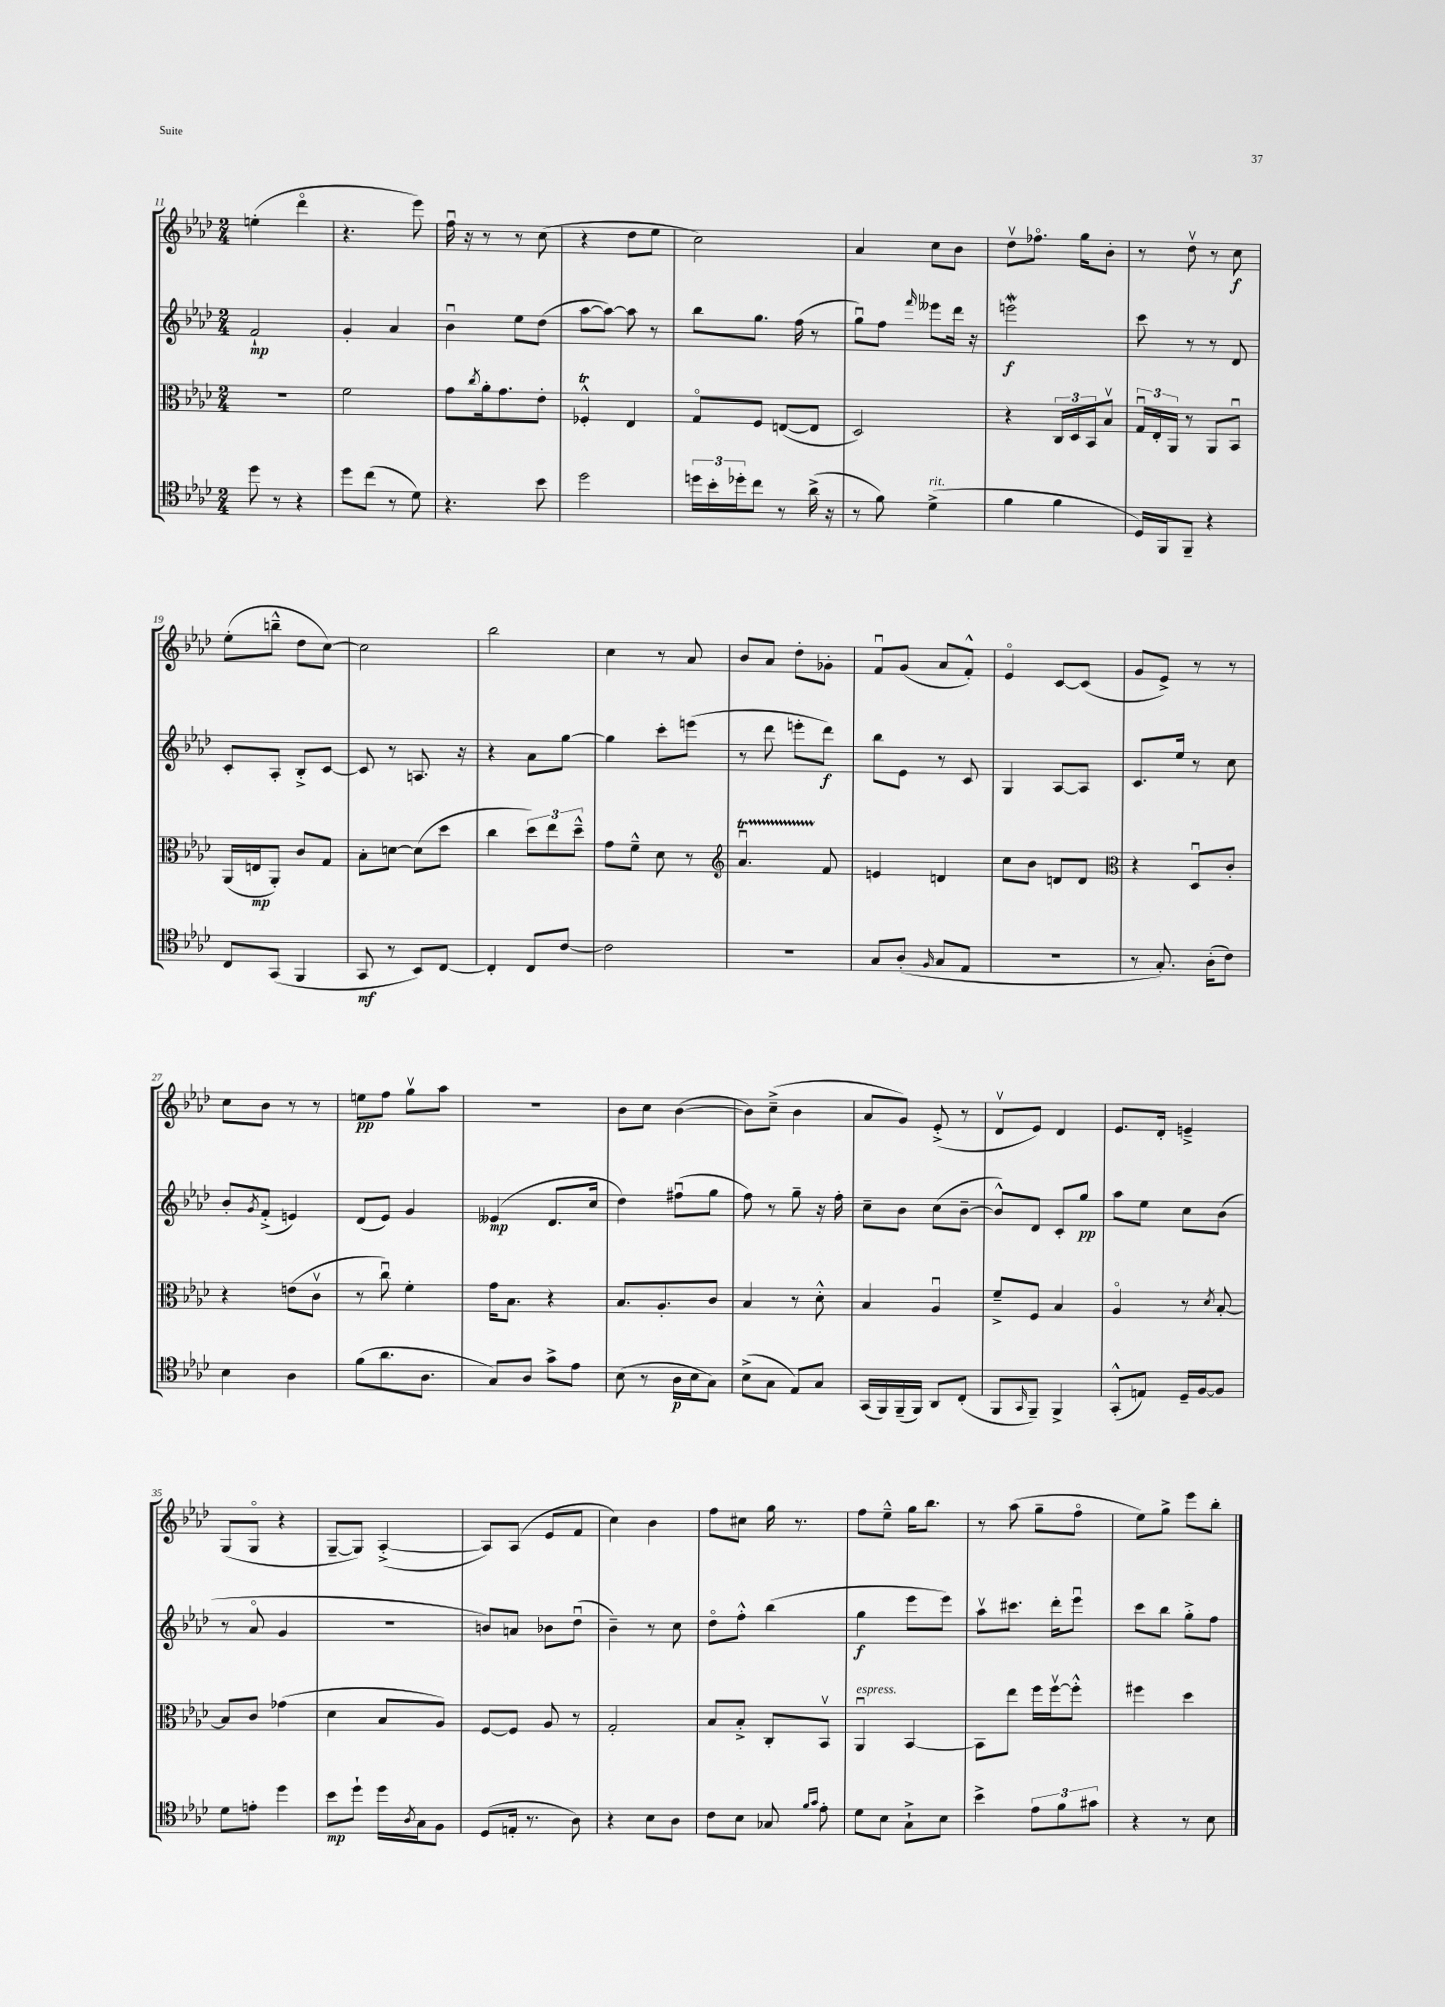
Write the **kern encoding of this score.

**kern	**dynam	**kern	**dynam	**kern	**dynam	**kern	**dynam
*part4	*part4	*part3	*part3	*part2	*part2	*part1	*part1
*staff4	*staff4	*staff3	*staff3	*staff2	*staff2	*staff1	*staff1
*clefC4	*	*clefC3	*	*clefG2	*	*clefG2	*
*k[b-e-a-d-]	*	*k[b-e-a-d-]	*	*k[b-e-a-d-]	*	*k[b-e-a-d-]	*
*M2/4	*	*M2/4	*	*M2/4	*	*M2/4	*
=11	=11	=11	=11	=11	=11	=11	=11
8dd-\	.	2r	.	2f`/	mp	(4een'\	.
8r	.	.	.	.	.	.	.
4r	.	.	.	.	.	4ddd-\	.
=12	=12	=12	=12	=12	=12	=12	=12
8dd-\L	.	2f\	.	4g'/	.	4.r	.
(8cc\J	.	.	.	.	.	.	.
8r	.	.	.	4a-/	.	.	.
8d-\)	.	.	.	.	.	8eee-\)	.
=13	=13	=13	=13	=13	=13	=13	=13
4.r	.	8g\L	.	4b-u\	.	16ffu\	.
.	.	.	.	.	.	16r	.
.	.	8qcc/	.	.	.	.	.
.	.	16a-'\k	.	.	.	8r	.
.	.	8.g\	.	.	.	.	.
.	.	.	.	8ee-\L	.	8r	.
8b-\	.	8e-'\J	.	(8dd-\J	.	(8cc\	.
=14	=14	=14	=14	=14	=14	=14	=14
2dd-\	.	4F-XT'^^/	.	[8aa-\L	.	4r	.
.	.	.	.	8aa-\J_)	.	.	.
.	.	4E-/	.	8aa-\]	.	8dd-\L	.
.	.	.	.	8r	.	8ee-\J	.
=15	=15	=15	=15	=15	=15	=15	=15
24ddn\LL	.	8G/L	.	8bb-\L	.	2cc\)	.
24b-'\	.	.	.	.	.	.	.
24dd-X'\J	.	.	.	.	.	.	.
8cc\J	.	8F/J	.	8.gg\J	.	.	.
8r	.	([8En/L	.	.	.	.	.
.	.	.	.	(16ff\	.	.	.
(16a-^\	.	8E/J]	.	8r	.	.	.
16r	.	.	.	.	.	.	.
=16	=16	=16	=16	=16	=16	=16	=16
8r	.	2D-/)	.	8ggu\L)	.	4a-/	.
8f\)	.	.	.	8ff\J	.	.	.
.	.	.	.	16qqfff/	.	.	.
!LO:TX:a:i:t=rit.	!	!	!	!	!	!	!
(4d-^\	.	.	.	8eee--X\L	.	8cc\L	.
.	.	.	.	16ddd-\Jk	.	8b-\J	.
.	.	.	.	16r	.	.	.
=17	=17	=17	=17	=17	=17	=17	=17
4f\	.	4r	.	2eeenW\	f	8dd-v\L	.
.	.	.	.	.	.	8.ff-X\J	.
4f\	.	24C/LL	.	.	.	.	.
.	.	24D-/	.	.	.	.	.
.	.	.	.	.	.	16gg\KL	.
.	.	24BB-/J	.	.	.	.	.
.	.	8B-v/J	.	.	.	8b-'\J	.
=18	=18	=18	=18	=18	=18	=18	=18
16D-/LL)	.	24Gu/LL	.	8ccc\	.	8r	.
.	.	24E-'/	.	.	.	.	.
16FF/J	.	.	.	.	.	.	.
.	.	24AA-/JJ	.	.	.	.	.
8FF~/J	.	8r	.	8r	.	8dd-v\	.
4r	.	8AA-/L	.	8r	.	8r	.
.	.	8BB-u/J	.	8d-/	.	8cc\	f
!!LO:LB:g=z
=19	=19	=19	=19	=19	=19	=19	=19
8C/L	.	(16AA-/LL	.	8c'/L	.	(8ee-'\L	.
.	.	16En/J	mp	.	.	.	.
(8GG/J	.	8AA-'/J)	.	8A-'/J	.	8bbn~^^\J	.
4FF/	.	8c/L	.	8B-'^/L	.	8dd-\L	.
.	.	8G/J	.	[8c/J	.	[8cc\J)	.
=20	=20	=20	=20	=20	=20	=20	=20
8GG/	mf	8B-'\L	.	8c/]	.	2cc\]	.
8r	.	[8dn\J	.	8r	.	.	.
8BB-/L)	.	(8d\L]	.	8.An/	.	.	.
[8C/J	.	8dd-\J	.	.	.	.	.
.	.	.	.	16r	.	.	.
=21	=21	=21	=21	=21	=21	=21	=21
4C'/]	.	4cc\	.	4r	.	2bb-\	.
8C/L	.	12dd-\L)	.	8a-\L	.	.	.
.	.	12ee-\	.	.	.	.	.
[8c/J	.	.	.	[8gg\J	.	.	.
.	.	12dd-~^^\J	.	.	.	.	.
=22	=22	=22	=22	=22	=22	=22	=22
2c\]	.	8g\L	.	4gg\]	.	4cc\	.
.	.	8f~^^\J	.	.	.	.	.
.	.	8d-\	.	8ccc'\L	.	8r	.
.	.	8r	.	(8eeen\J	.	8a-/	.
=23	=23	=23	=23	=23	=23	=23	=23
*	*	*clefG2	*	*	*	*	*
2r	.	4.a-Tu/	.	8r	.	8b-/L	.
.	.	.	.	8ddd-\	.	8a-/J	.
.	.	.	.	8eeen'\L	.	8dd-'\L	.
.	.	8f/	.	8ddd-\J)	f	8g-X'\J	.
=24	=24	=24	=24	=24	=24	=24	=24
8G/L	.	4en/	.	8bb-\L	.	8fu/L	.
(8A-'/J	.	.	.	8e-\J	.	(8g/J	.
16qqF/	.	.	.	.	.	.	.
8G/L	.	4dn/	.	8r	.	8a-/L	.
8E-/J	.	.	.	8c/	.	8f'^^/J)	.
=25	=25	=25	=25	=25	=25	=25	=25
2r	.	8cc\L	.	4G/	.	4e-/	.
.	.	8b-\J	.	.	.	.	.
.	.	8dn/L	.	[8A-/L	.	[8c/L	.
.	.	8d/J	.	8A-/J]	.	(8c/J]	.
=26	=26	=26	=26	=26	=26	=26	=26
*	*	*clefC3	*	*	*	*	*
8r	.	4r	.	8.c/L	.	8g/L	.
8.G'/)	.	.	.	.	.	8e-^/J)	.
.	.	.	.	16ee-/Jk	.	.	.
.	.	8D-u/L	.	8r	.	8r	.
(16A-'\KL	.	.	.	.	.	.	.
8c\J)	.	8c'/J	.	8cc\	.	8r	.
!!LO:LB:g=z
=27	=27	=27	=27	=27	=27	=27	=27
4B-\	.	4r	.	8b-'/L	.	8cc\L	.
.	.	.	.	8qg/	.	.	.
.	.	.	.	(8f'^/J	.	8b-\J	.
4A-\	.	(8en\L	.	4en/)	.	8r	.
.	.	8cv\J	.	.	.	8r	.
=28	=28	=28	=28	=28	=28	=28	=28
(8f\L	.	8r	.	(8d-/L	.	8een\L	pp
8.a-\	.	8ccu\)	.	8e-/J)	.	8ff\J	.
.	.	4f'\	.	4g/	.	8ggv\L	.
8.A-\J	.	.	.	.	.	.	.
.	.	.	.	.	.	8aa-\J	.
=29	=29	=29	=29	=29	=29	=29	=29
8G/L)	.	16g\KL	.	(4e--X/	mp	2r	.
.	.	8.B-\J	.	.	.	.	.
8A-/J	.	.	.	.	.	.	.
8g^\L	.	4r	.	8.d-/L	.	.	.
8e-\J	.	.	.	.	.	.	.
.	.	.	.	16cc/Jk	.	.	.
=30	=30	=30	=30	=30	=30	=30	=30
(8B-\	.	8.B-/L	.	4dd-\)	.	8b-\L	.
8r	.	.	.	.	.	8cc\J	.
.	.	8.A-'/	.	.	.	.	.
16A-\LL	p	.	.	(8ff#Xu\L	.	([4b-\	.
16B-\J	.	.	.	.	.	.	.
8G\J)	.	8c/J	.	8gg\J	.	.	.
=31	=31	=31	=31	=31	=31	=31	=31
(8B-^\L	.	4B-/	.	8ff\)	.	8b-\L])	.
8G\J	.	.	.	8r	.	(8cc~^\J	.
8E-/L)	.	8r	.	8gg~\	.	4b-\	.
8G/J	.	8d-'^^\	.	16r	.	.	.
.	.	.	.	16ff'\	.	.	.
=32	=32	=32	=32	=32	=32	=32	=32
(16GG/LL	.	4B-/	.	8cc~\L	.	8a-/L	.
16FF/)	.	.	.	.	.	.	.
(16FF~/	.	.	.	8b-\J	.	8g/J)	.
16FF/JJ)	.	.	.	.	.	.	.
8AA-/L	.	4A-u/	.	(8cc\L	.	(8e-'^/	.
(8C'/J	.	.	.	[8b-~\J	.	8r	.
=33	=33	=33	=33	=33	=33	=33	=33
8FF/L	.	8f~^/L	.	8b-^^/L])	.	8d-v/L	.
16qqGG/	.	.	.	.	.	.	.
8FF~/J)	.	8F/J	.	8d-/J	.	8e-/J)	.
4FF^/	.	4B-/	.	8c'/L	.	4d-/	.
.	.	.	.	8gg/J	pp	.	.
=34	=34	=34	=34	=34	=34	=34	=34
(8GG'^^/L	.	4A-/	.	8aa-\L	.	8.e-/L	.
8En/J)	.	.	.	8ee-\J	.	.	.
.	.	.	.	.	.	16d-'/Jk	.
16D-~/LL	.	8r	.	8cc\L	.	4en~^/	.
[16F/J	.	.	.	.	.	.	.
.	.	8qd-/	.	.	.	.	.
8F/J]	.	[8B-'/	.	(8b-\J	.	.	.
!!LO:LB:g=z
=35	=35	=35	=35	=35	=35	=35	=35
8d-\L	.	8B-/L]	.	8r	.	(8G/L	.
8en'\J	.	8c/J	.	8a-/	.	8G/J	.
4dd-\	.	(4g-X\	.	4g/	.	4r	.
=36	=36	=36	=36	=36	=36	=36	=36
8b-\L	mp	4d-\	.	2r	.	[8G~/L	.
8dd-`\J	.	.	.	.	.	8G/J])	.
16dd-\LL	.	8B-/L	.	.	.	([4A-'^/	.
8qA-/	.	.	.	.	.	.	.
16G\J	.	.	.	.	.	.	.
8F\J	.	8A-/J)	.	.	.	.	.
=37	=37	=37	=37	=37	=37	=37	=37
(8D-/L	.	[8F/L	.	8bn/L)	.	8A-/L])	.
16En'/Jk	.	8F/J]	.	8an/J	.	(8A-/J	.
8.r	.	.	.	.	.	.	.
.	.	8A-/	.	8b-X\L	.	8e-/L	.
8A-\)	.	8r	.	(8dd-u\J	.	8f/J	.
=38	=38	=38	=38	=38	=38	=38	=38
4r	.	2G'/	.	4b-~\)	.	4cc\)	.
8B-\L	.	.	.	8r	.	4b-\	.
8A-\J	.	.	.	8cc\	.	.	.
=39	=39	=39	=39	=39	=39	=39	=39
8c\L	.	8B-/L	.	8dd-\L	.	8ff\L	.
8B-\J	.	8B-'^/J	.	8ff'^^\J	.	8cc#X\J	.
8G-X/	.	8C'/L	.	(4bb-\	.	16gg\	.
.	.	.	.	.	.	8.r	.
16qqf/LL	.	.	.	.	.	.	.
16qqg/JJ	.	.	.	.	.	.	.
8e-'\	.	8BB-v/J	.	.	.	.	.
=40	=40	=40	=40	=40	=40	=40	=40
!	!	!LO:TX:a:i:t=espress.	!	!	!	!	!
8d-\L	.	4AA-u/	.	4gg\	f	8ff\L	.
8B-\J	.	.	.	.	.	8ee-~^^\J	.
8G`^\L	.	[4BB-/	.	8eee-\L	.	16gg\KL	.
.	.	.	.	.	.	8.bb-\J	.
8B-\J	.	.	.	8eee-\J)	.	.	.
=41	=41	=41	=41	=41	=41	=41	=41
4b-^\	.	8BB-\L]	.	8aa-v\L	.	8r	.
.	.	8ee-\J	.	8.ccc#X\J	.	(8aa-\	.
12e-\L	.	16ff\LL	.	.	.	8gg~\L	.
.	.	[16ffv\J	.	16ddd-'\KL	.	.	.
12f\	.	.	.	.	.	.	.
.	.	8ff'^^\J]	.	8eee-u\J	.	8ff\J	.
12g#X\J	.	.	.	.	.	.	.
=42	=42	=42	=42	=42	=42	=42	=42
4r	.	4ff#X\	.	8ccc\L	.	8ee-\L)	.
.	.	.	.	8bb-\J	.	8gg^\J	.
8r	.	4dd-\	.	8gg'^\L	.	8eee-\L	.
8B-\	.	.	.	8ff\J	.	8bb-'\J	.
==	==	==	==	==	==	==	==
*-	*-	*-	*-	*-	*-	*-	*-
